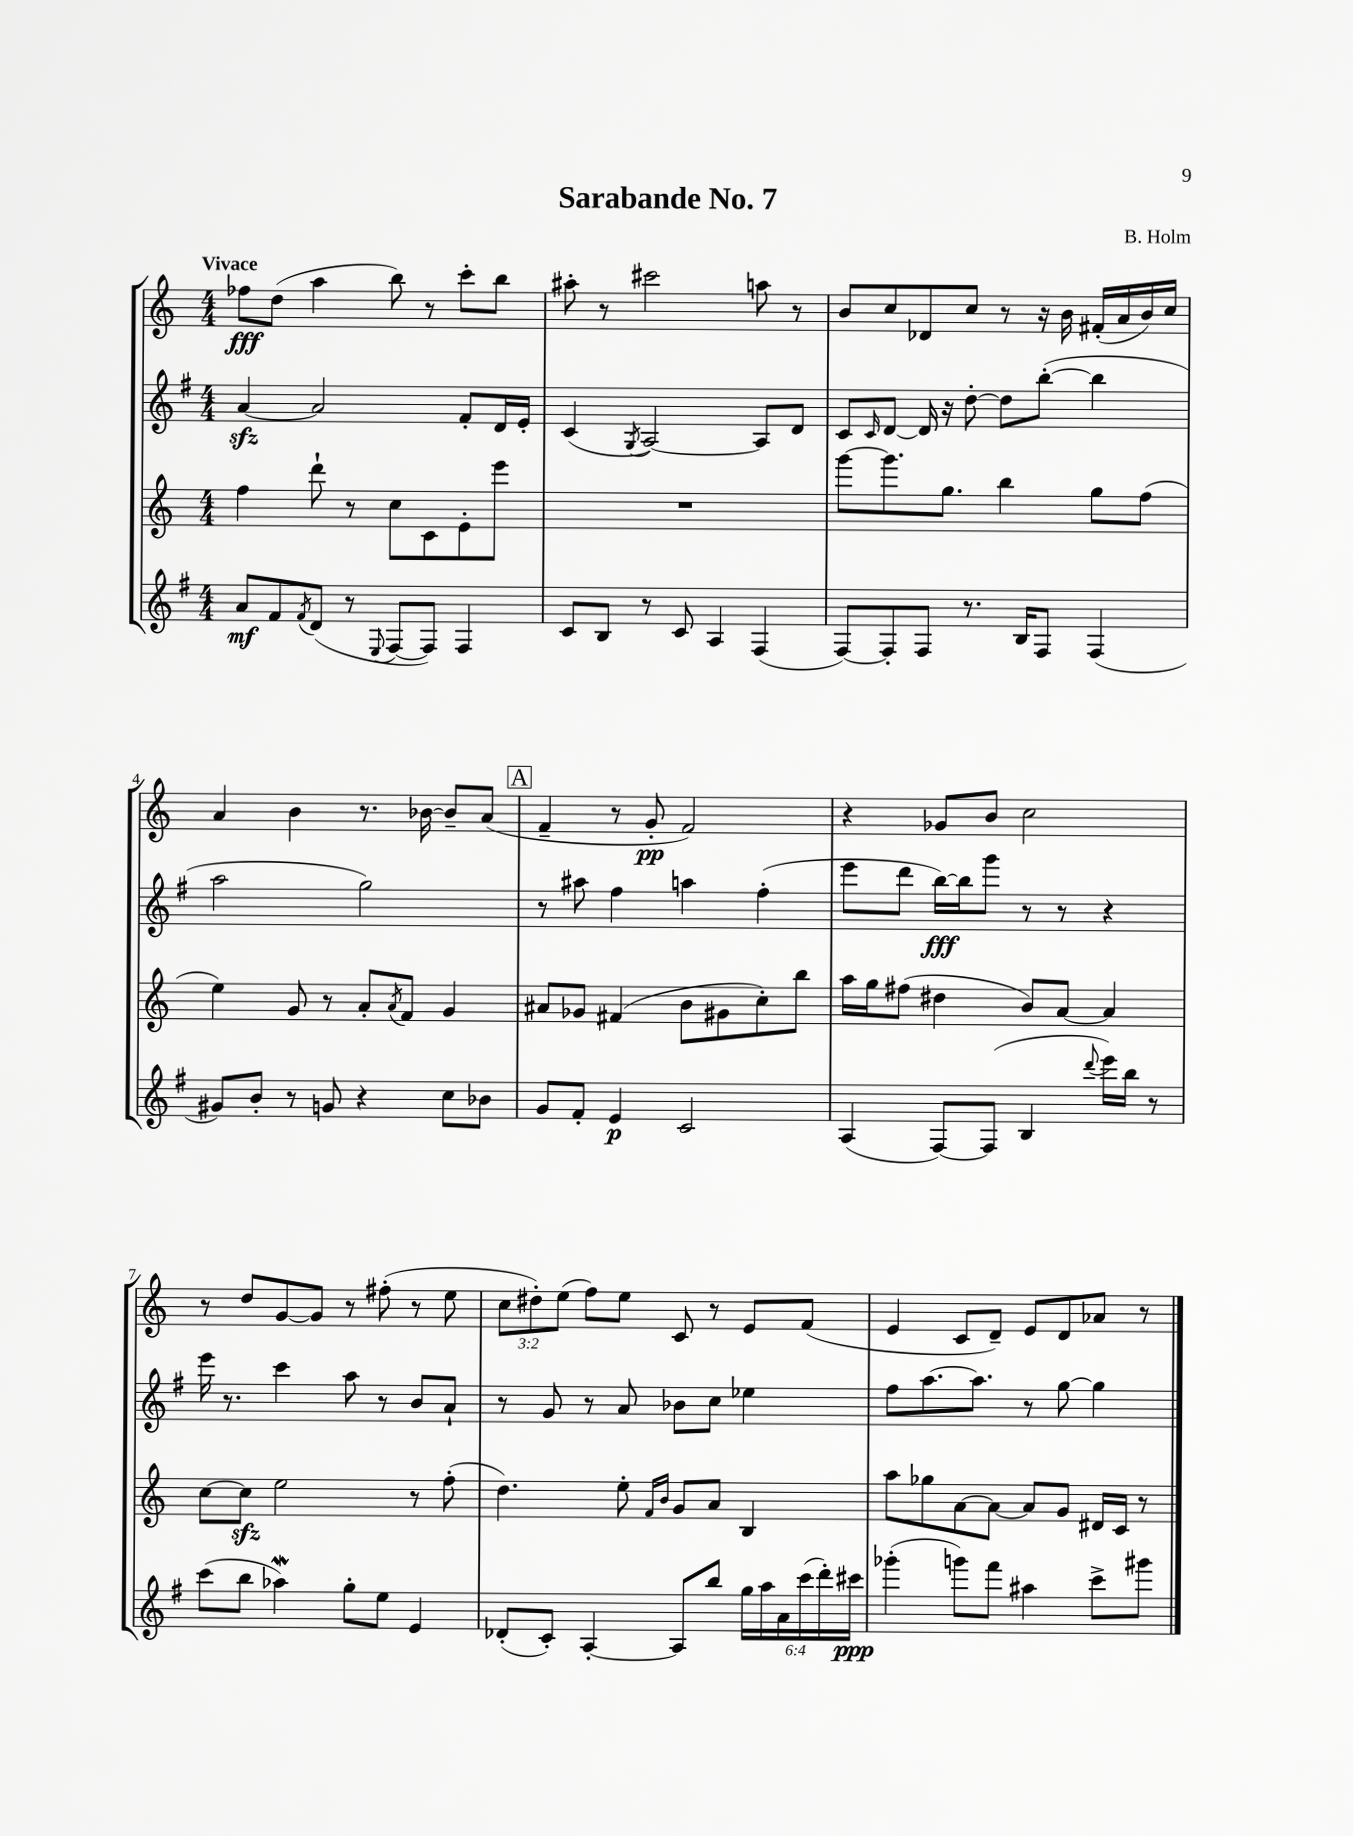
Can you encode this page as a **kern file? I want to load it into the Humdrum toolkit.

**kern	**kern	**kern	**kern
*staff4	*staff3	*staff2	*staff1
*clefG2	*clefG2	*clefG2	*clefG2
*k[f#]	*k[]	*k[f#]	*k[]
*M4/4	*M4/4	*M4/4	*M4/4
8a	4ff	[4a	8ff-
8f#	.	.	(8dd
8qf#	.	.	.
(8d	8ddd`	2a]	4aa
8r	8r	.	.
8qqE	.	.	.
[8F#	8cc	.	8bb)
8F#])	8c	.	8r
4F#	8e'	8f#'	8ccc'
.	8eee	16d	8bb
.	.	16e'	.
=	=	=	=
8c	1r	(4c	8aa#'
8B	.	.	8r
.	.	8qG	.
8r	.	[2A)	2ccc#
8c	.	.	.
4A	.	.	.
(4F#	.	8A]	8aa
.	.	8d	8r
=	=	=	=
[8F#)	[8ggg	8c	8b
.	.	16qqc	.
8F#']	8.ggg]	[8d	8cc
8F#	.	16d]	8d-
.	8.gg	16r	.
8.r	.	[8dd'	8cc
.	4bb	8dd]	8r
16B	.	.	.
8F#	.	([8bb'	16r
.	.	.	16b
(4F#	8gg	4bb]	(16f#'
.	.	.	16a
.	(8ff	.	16b)
.	.	.	16cc
=	=	=	=
8g#)	4ee)	2aa	4a
8b'	.	.	.
8r	8g	.	4b
8g	8r	.	.
4r	8a'	2gg)	8.r
.	8qa	.	.
.	8f	.	.
.	.	.	[16b-
8cc	4g	.	8b-~]
8b-	.	.	(8a
=	=	=	=
8g	8a#	8r	4f~
8f#'	8g-	8aa#	.
4e	(4f#	4ff#	8r
.	.	.	8g'
2c	8b	4aa	2f)
.	8g#	.	.
.	8cc')	(4ff#'	.
.	8bb	.	.
=	=	=	=
(4A	16aa	8eee	4r
.	16gg	.	.
.	(8ff#	8ddd	.
[8F#)	4dd#	[16bb)	8g-
.	.	16bb]	.
(8F#]	.	8ggg	8b
4B	8b)	8r	2cc
.	[8a	8r	.
8qqddd	.	.	.
16eee)	4a]	4r	.
16bb	.	.	.
8r	.	.	.
=	=	=	=
(8ccc	[8cc	16eee	8r
.	.	8.r	.
8bb	8cc]	.	8dd
4aa-)	2ee	4ccc	[8g
.	.	.	8g]
8gg'	.	8aa	8r
8ee	.	8r	(8ff#'
4e	8r	8b	8r
.	(8ff'	8a`	8ee
=	=	=	=
(8d-'	4.dd)	8r	12cc
.	.	.	12dd#')
8c')	.	8g	.
.	.	.	(12ee
[4A'	.	8r	8ff)
.	8ee'	8a	8ee
.	16qqf	.	.
.	16qqb	.	.
8A]	8g	8b-	8c
8bb	8a	8cc	8r
24gg	4B	4ee-	8e
24aa	.	.	.
24a	.	.	.
(24ccc	.	.	(8f
24ddd')	.	.	.
24ccc#	.	.	.
=	=	=	=
(4ggg-'	8aa	8ff#	4e
.	8gg-	[8.aa	.
8ggg)	[8a	.	8c
.	.	8.aa]	.
8fff#	8a_	.	8d~)
4aa#	8a]	8r	8e
.	8g	[8gg	8d
8ccc^	16d#	4gg]	8a-
.	16c	.	.
8ggg#	8r	.	8r
==	==	==	==
*-	*-	*-	*-
